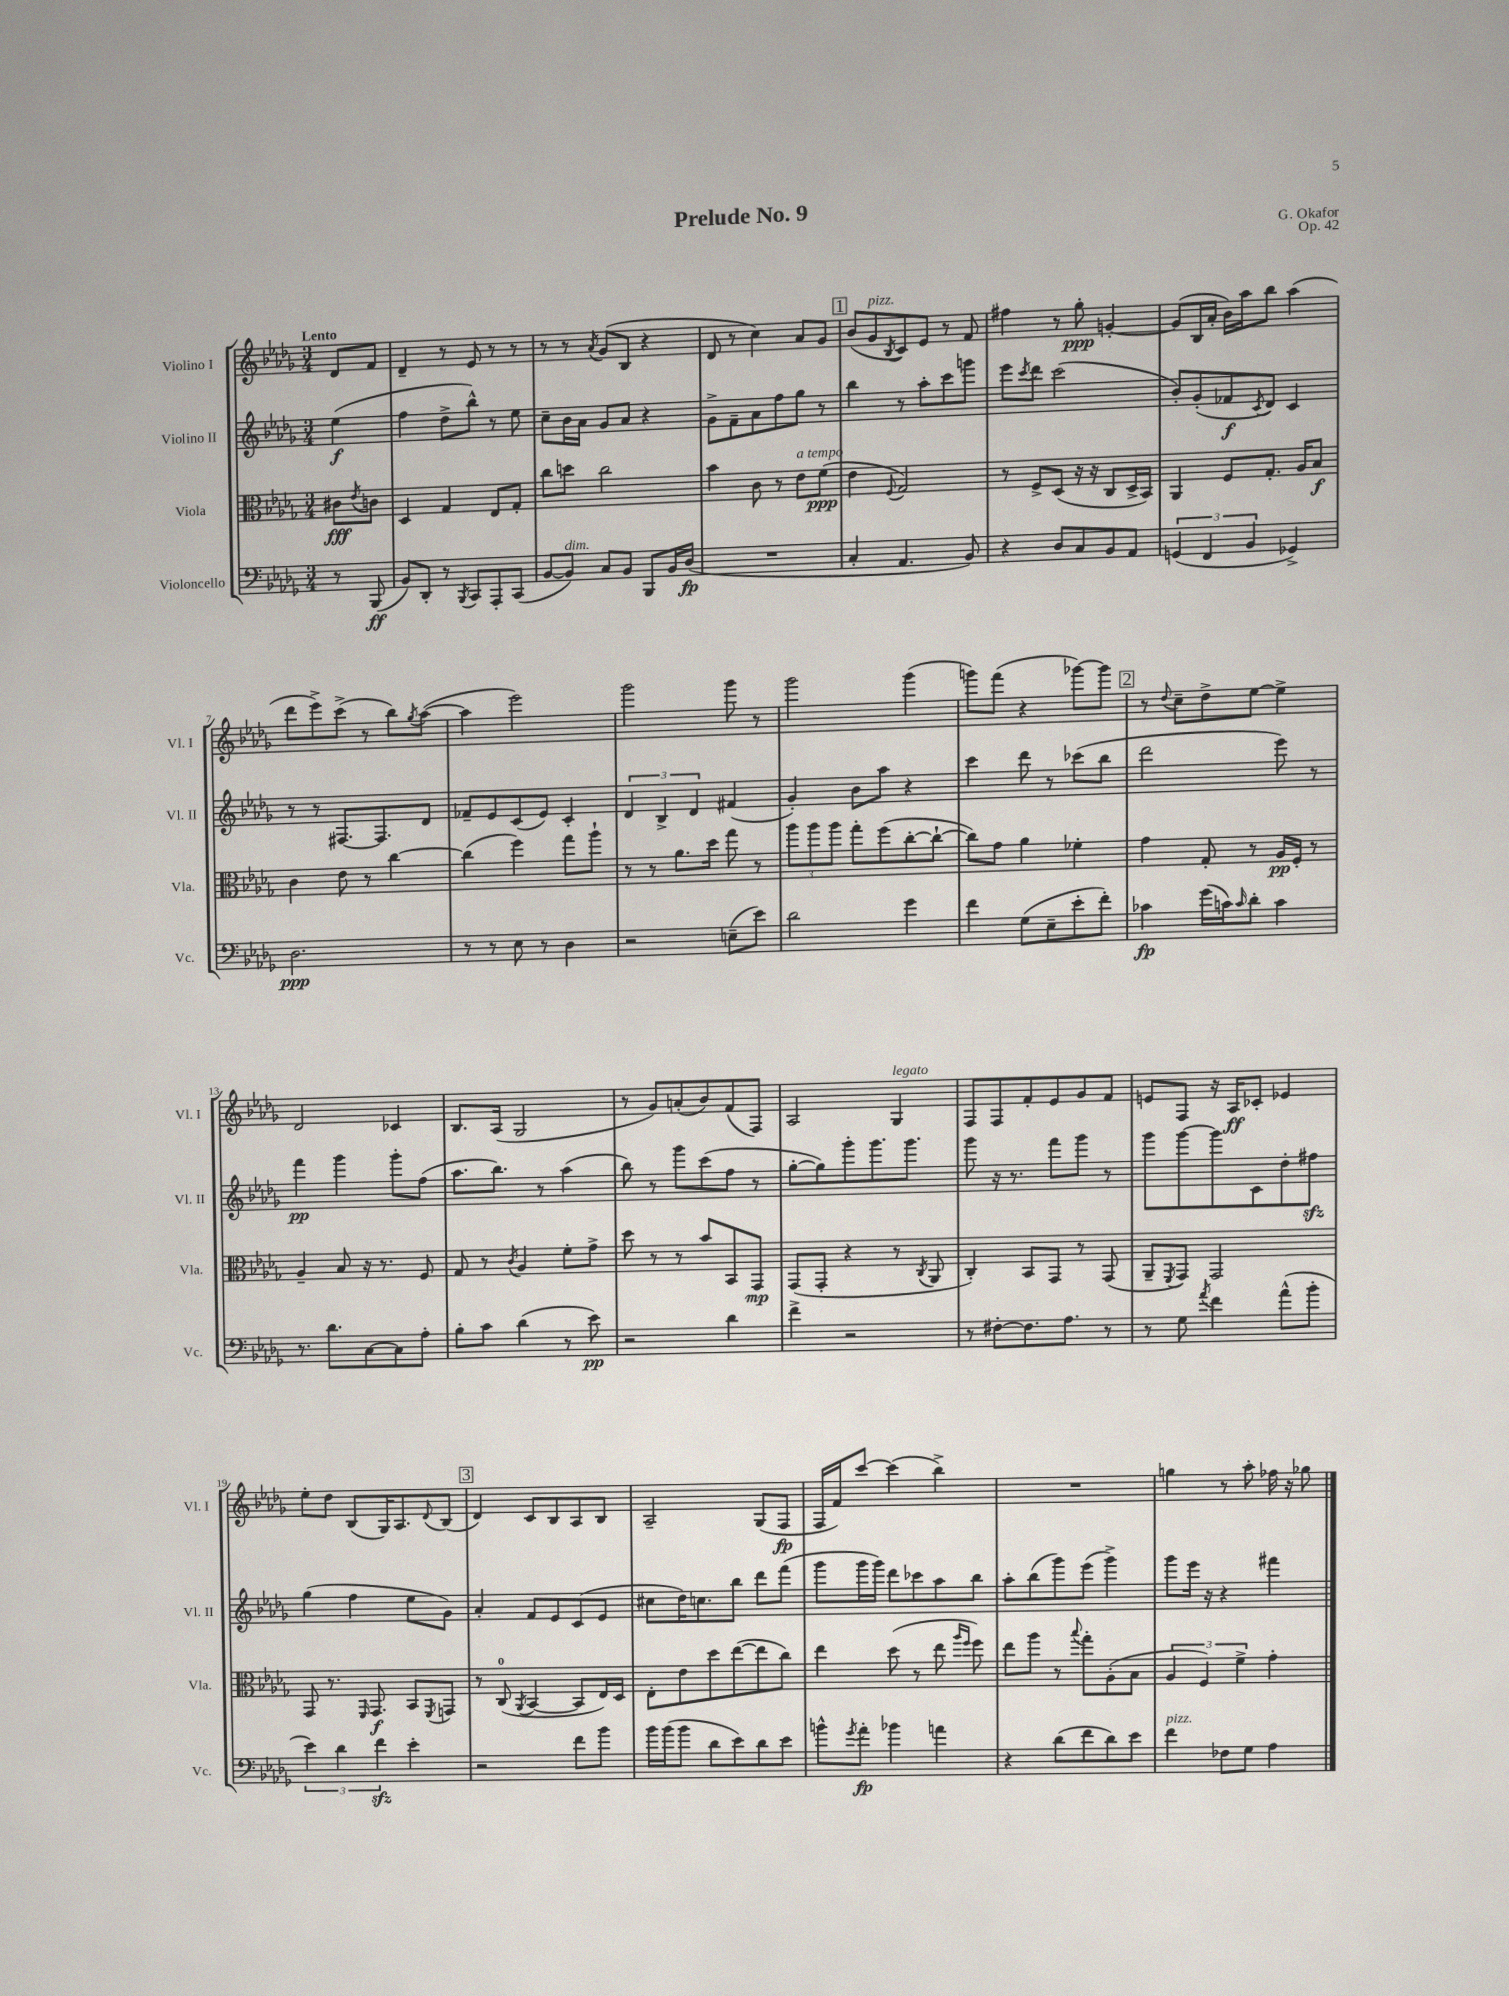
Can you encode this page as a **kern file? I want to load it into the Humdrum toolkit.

**kern	**dynam	**kern	**dynam	**kern	**dynam	**kern	**dynam
*part4	*part4	*part3	*part3	*part2	*part2	*part1	*part1
*staff4	*staff4	*staff3	*staff3	*staff2	*staff2	*staff1	*staff1
*I"Violoncello	*	*I"Viola	*	*I"Violino II	*	*I"Violino I	*
*I'Vc.	*	*I'Vla.	*	*I'Vl. II	*	*I'Vl. I	*
*clefF4	*	*clefC3	*	*clefG2	*	*clefG2	*
*k[b-e-a-d-g-]	*	*k[b-e-a-d-g-]	*	*k[b-e-a-d-g-]	*	*k[b-e-a-d-g-]	*
*M3/4	*	*M3/4	*	*M3/4	*	*M3/4	*
=	=	=	=	=	=	=	=
!	!	!	!	!	!	!LO:TX:a:B:t=Lento	!
8r	.	8c#X\L	fff	(4ee-\	f	8d-/L	.
.	.	8qe-/	.	.	.	.	.
(8BBB-/	ff	8cn\J	.	.	.	8f/J	.
=1	=1	=1	=1	=1	=1	=1	=1
8BB-/L)	.	4D-/	.	4ff\	.	4d-~/	.
8DD-'/J	.	.	.	.	.	.	.
8r	.	4G-/	.	8dd-^\L	.	8r	.
8qBBB-/	.	.	.	.	.	.	.
8CC/L	.	.	.	8bb-^^\J)	.	8e-/	.
8AAA-'/	.	8E-/L	.	8r	.	8r	.
(8CC/J	.	8G-'/J	.	8ee-\	.	8r	.
=2	=2	=2	=2	=2	=2	=2	=2
[8BB-/L	.	8cc\L	.	8cc~\L	.	8r	.
!LO:TX:a:i:t=dim.	!	!	!	!	!	!	!
8BB-/J])	.	8ddn\J	.	16b-\L	.	8r	.
.	.	.	.	16a-\JJ	.	.	.
.	.	.	.	.	.	8qa-/	.
8C/L	.	2cc\	.	8g-/L	.	(8g-/L	.
8BB-/J	.	.	.	8a-/J	.	8B-/J	.
8BBB-/L	.	.	.	4r	.	4r	.
16BB-/L	.	.	.	.	.	.	.
(16D-/JJ	fp	.	.	.	.	.	.
=3	=3	=3	=3	=3	=3	=3	=3
2.r	.	4b-\	.	8g-^\L	.	8d-/	.
.	.	.	.	8f~\	.	8r	.
.	.	8c\	.	8a-\	.	4cc\)	.
.	.	8r	.	8ff\	.	.	.
!	!	!LO:TX:a:i:t=a tempo	!	!	!	!	!
.	.	8e-\L	.	8gg-\J	.	8a-/L	.
.	.	(8f\J	ppp	8r	.	8g-/J	.
!!LO:REH:place=s1:t=1
=4	=4	=4	=4	=4	=4	=4	=4
4C'/	.	4e-\	.	4bb-\	.	(8b-/L	.
!	!	!	!	!	!	!LO:TX:a:i:t=pizz.	!
.	.	.	.	.	.	8g-/	.
.	.	8qqF/	.	.	.	8qB-/	.
4.AA-/	.	2G-/)	.	8r	.	8c/)	.
.	.	.	.	8aa-'\L	.	8e-/J	.
.	.	.	.	8ccc\	.	8r	.
8BB-/)	.	.	.	8gggn\J	.	8f/	.
=5	=5	=5	=5	=5	=5	=5	=5
4r	.	8r	.	8eee-\L	.	4ff#X\	.
.	.	.	.	8qccc/	.	.	.
.	.	8F^/L	.	8ddd-\J	.	.	.
8D-/L	.	(8D-/J	.	(2ccc\	.	8r	.
8C/	.	16r	.	.	.	8gg-'\	ppp
.	.	16r	.	.	.	.	.
8BB-/	.	8C/L	.	.	.	[4gn'/	.
8AA-/J	.	16D-^/L	.	.	.	.	.
.	.	16BB-/JJ)	.	.	.	.	.
=6	=6	=6	=6	=6	=6	=6	=6
(6GGn/	.	4AA-/	.	8b-'/L)	.	(8g/L]	.
.	.	.	.	(8g-'/	.	16B-/L	.
6FF/	.	.	.	.	.	.	.
.	.	.	.	.	.	16a-'/JJ	.
.	.	8F/L	.	8f-X/	f	16b-\LL)	.
.	.	.	.	.	.	16aa-\J	.
6BB-/	.	.	.	.	.	.	.
.	.	.	.	8qc/	.	.	.
.	.	8.G-'/J	.	8d-/J)	.	8bb-\J	.
4GG-X^/)	.	.	.	4c/	.	(4aa-\	.
.	.	16A-/KL	.	.	.	.	.
.	.	8B-/J	f	.	.	.	.
!!LO:LB:g=z
=7	=7	=7	=7	=7	=7	=7	=7
2.D-\	ppp	4c\	.	8r	.	8ddd-\L	.
.	.	.	.	8r	.	8eee-^\)	.
.	.	8e-\	.	[8.F#X/L	.	(8ccc^\J	.
.	.	8r	.	.	.	8r	.
.	.	.	.	8.F#/]	.	.	.
.	.	[4cc\	.	.	.	8bb-\L)	.
.	.	.	.	.	.	8qgg-/	.
.	.	.	.	8d-/J	.	([8aa-\J	.
=8	=8	=8	=8	=8	=8	=8	=8
8r	.	(4cc\]	.	8f-X~/L	.	4aa-\]	.
8r	.	.	.	8e-/	.	.	.
8E-\	.	4ff\)	.	(8c/	.	2eee-\)	.
8r	.	.	.	8e-/J)	.	.	.
4D-\	.	8gg-\L	.	4c'/	.	.	.
.	.	8aa-`\J	.	.	.	.	.
=9	=9	=9	=9	=9	=9	=9	=9
2r	.	8r	.	6d-/	.	2ggg-\	.
.	.	8r	.	.	.	.	.
.	.	.	.	6B-^/	.	.	.
.	.	8.a-\L	.	.	.	.	.
.	.	.	.	6d-/	.	.	.
.	.	16dd-\Jk	.	.	.	.	.
(8En~\L	.	8gg-\	.	(4f#X/	.	8ggg-\	.
8e-\J)	.	8r	.	.	.	8r	.
=10	=10	=10	=10	=10	=10	=10	=10
2d-\	.	12aa-\L	.	4g-'/)	.	2ggg-\	.
.	.	12aa-\	.	.	.	.	.
.	.	12aa-\J	.	.	.	.	.
.	.	8gg-'\L	.	8b-\L	.	.	.
.	.	(8ff\	.	8aa-\J	.	.	.
4g-\	.	[8cc'\	.	4r	.	(4ggg-\	.
.	.	8cc`\J_	.	.	.	.	.
=11	=11	=11	=11	=11	=11	=11	=11
4f\	.	8cc\L])	.	4ccc\	.	8gggn\L)	.
.	.	8g-\J	.	.	.	(8fff\J	.
(8G-\L	.	4a-\	.	8ddd-\	.	4r	.
8E-~\	.	.	.	8r	.	.	.
8e-'\	.	4f-X'\	.	(8ccc-X\L	.	[8ggg-X\L)	.
8f'\J)	.	.	.	8bb-\J	.	8ggg-\J]	.
!!LO:REH:place=s1:t=2
=12	=12	=12	=12	=12	=12	=12	=12
4c-X\	fp	4g-\	.	2ddd-\	.	8r	.
.	.	.	.	.	.	8qqdd-/	.
.	.	.	.	.	.	8cc~\L	.
(16g-\LL	.	8G-'/	.	.	.	8dd-^\	.
16cn\J)	.	.	.	.	.	.	.
16qqc/	.	.	.	.	.	.	.
8d-'\J	.	8r	.	.	.	[8ee-\J	.
4c\	.	16A-/LL	pp	8eee-\)	.	4ee-^\]	.
.	.	16F'/JJ	.	.	.	.	.
.	.	8r	.	8r	.	.	.
!!LO:LB:g=z
=13	=13	=13	=13	=13	=13	=13	=13
8.r	.	4A-~/	.	4fff\	pp	2d-/	.
8.d-\L	.	.	.	.	.	.	.
.	.	8B-/	.	4ggg-\	.	.	.
[8C\	.	16r	.	.	.	.	.
.	.	8.r	.	.	.	.	.
8C\]	.	.	.	8ggg-'\L	.	4c-X/	.
8A-'\J	.	8F/	.	(8ff\J	.	.	.
=14	=14	=14	=14	=14	=14	=14	=14
8B-'\L	.	8G-/	.	8.aa-\L	.	8.B-/L	.
8c\J	.	8r	.	.	.	.	.
.	.	.	.	8.bb-\J)	.	(16A-/Jk	.
.	.	8qc/	.	.	.	.	.
(4d-\	.	4A-/	.	.	.	2G-/	.
.	.	.	.	8r	.	.	.
8r	.	8f'\L	.	(4aa-\	.	.	.
8e-\)	pp	8g-^\J	.	.	.	.	.
=15	=15	=15	=15	=15	=15	=15	=15
2r	.	8dd-\	.	8bb-\)	.	8r	.
.	.	8r	.	8r	.	8g-/L)	.
.	.	8r	.	8ggg-\L	.	(8an'/	.
.	.	8b-/L	.	(8ccc\	.	8b-/)	.
4d-\	.	8BB-/	.	8ff\J	.	(8f/	.
.	.	8GG-/J	mp	8r	.	8F/J)	.
=16	=16	=16	=16	=16	=16	=16	=16
4f^\	.	(8GG-/L	.	[8gg-'\L	.	2A-/	.
.	.	8GG-'/J	.	8gg-\])	.	.	.
2r	.	4r	.	8ggg-'\	.	.	.
.	.	.	.	8.ggg-\	.	.	.
!	!	!	!	!	!	!LO:TX:a:i:t=legato	!
.	.	8r	.	.	.	4G-/	.
.	.	.	.	8.ggg-\J	.	.	.
.	.	8qC/	.	.	.	.	.
.	.	8AA-/	.	.	.	.	.
=17	=17	=17	=17	=17	=17	=17	=17
8r	.	4C'/)	.	8ggg-\	.	8F/L	.
[8F#X'\L	.	.	.	16r	.	8F/	.
.	.	.	.	8.r	.	.	.
8.F#\]	.	8BB-/L	.	.	.	8f'/	.
.	.	8GG-/J	.	8fff\L	.	8e-/	.
8.A-\J	.	.	.	.	.	.	.
.	.	8r	.	8ggg-\J	.	8g-/	.
8r	.	(8GG-/	.	8r	.	8f/J	.
=18	=18	=18	=18	=18	=18	=18	=18
8r	.	8AA-~/L	.	8ggg-\L	.	8en/L	.
.	.	8qFF/	.	.	.	.	.
8G-\	.	8GG-/J)	.	[8ggg-\	.	8F/J	.
8qa-/	.	.	.	.	.	.	.
4f\	.	2GG-/	.	8ggg-\]	.	16r	.
.	.	.	.	.	.	16A-/KL	ff
.	.	.	.	8c\	.	8c-X'/J	.
(8a-^^\L	.	.	.	8dd-'\	.	4e-X/	.
8b-'\J	.	.	.	8ff#Xzz\J	.	.	.
!!LO:LB:g=z
=19	=19	=19	=19	=19	=19	=19	=19
6e-\)	.	8GG-/	.	(4gg-\	.	8ee-'\L	.
.	.	8.r	.	.	.	8dd-\J	.
6d-\	.	.	.	.	.	.	.
.	.	.	.	4ff\	.	(8B-/L	.
.	.	16qqFF/	.	.	.	.	.
.	.	8.GG-/	f	.	.	.	.
6fzz\	.	.	.	.	.	.	.
.	.	.	.	.	.	16G-/K)	.
.	.	.	.	.	.	8.A-/	.
4e-'\	.	8BB-/L	.	8ee-\L	.	.	.
.	.	8qFF/	.	.	.	8qqd-/	.
.	.	8GGn/J	.	8g-\J)	.	(8B-/J	.
!!LO:REH:place=s1:t=3
=20	=20	=20	=20	=20	=20	=20	=20
2r	.	8r	.	4a-'/	.	4d-/)	.
.	.	(8C/	.	.	.	.	.
.	.	8qAA-/	.	.	.	.	.
.	.	[4BB-/	.	8f/L	.	8c/L	.
.	.	.	.	8e-/	.	8B-/	.
8f\L	.	8BB-/L]	.	(8c/	.	8A-/	.
8b-\J	.	16E-/L)	.	8e-/J	.	8B-/J	.
.	.	16D-/JJ	.	.	.	.	.
=21	=21	=21	=21	=21	=21	=21	=21
16b-\LL	.	8E-'\L	.	8cc#X\L	.	2A-~/	.
(16b-\J	.	.	.	.	.	.	.
8b-\J	.	8e-\	.	16dd-\K)	.	.	.
.	.	.	.	8.ccn\	.	.	.
8d-\L	.	8dd-\	.	.	.	.	.
8e-\)	.	([8ee-\	.	8bb-\J	.	.	.
8d-\	.	8ee-\]	.	8ddd-\L	.	(8G-/L	.
8e-\J	.	8cc\J)	.	(8fff\J	.	8F/J	fp
=22	=22	=22	=22	=22	=22	=22	=22
8bn^^\L	.	4ee-\	.	8ggg-\L	.	16F/LL	.
.	.	.	.	.	.	16f/J)	.
8qg-/	.	.	.	.	.	.	.
8a-'\J	fp	.	.	16ggg-\L	.	[8ccc/J	.
.	.	.	.	16ggg-\JJ)	.	.	.
4b-X\	.	(8dd-\	.	8ddd-\L	.	(4ccc\]	.
.	.	8r	.	8ccc-X\	.	.	.
4an\	.	8ee-\	.	8aa-\	.	4bb-^\)	.
.	.	16qqaa-/LL	.	.	.	.	.
.	.	16qqff/JJ	.	.	.	.	.
.	.	8ff\)	.	8bb-\J	.	.	.
=23	=23	=23	=23	=23	=23	=23	=23
4r	.	8ee-\L	.	8aa-'\L	.	2.r	.
.	.	8aa-\J	.	(8bb-\	.	.	.
(8d-\L	.	8r	.	8ggg-\)	.	.	.
.	.	8qqbb-/	.	.	.	.	.
8f\	.	8gg-'\L	.	(8eee-\J	.	.	.
8d-\)	.	(8A-'\	.	4ggg-^\)	.	.	.
8e-\J	.	8B-\J	.	.	.	.	.
=24	=24	=24	=24	=24	=24	=24	=24
!LO:TX:a:i:t=pizz.	!	!	!	!	!	!	!
4f\	.	6A-/	.	8ggg-\L	.	4ggn\	.
.	.	.	.	16eee-\Jk	.	.	.
.	.	6F/)	.	.	.	.	.
.	.	.	.	16r	.	.	.
8F-X\L	.	.	.	4r	.	8r	.
.	.	6f^\	.	.	.	.	.
8G-\J	.	.	.	.	.	8aa-'\	.
4A-\	.	4g-'\	.	4fff#X\	.	16ff-X\	.
.	.	.	.	.	.	16r	.
.	.	.	.	.	.	8gg-X\	.
==	==	==	==	==	==	==	==
*-	*-	*-	*-	*-	*-	*-	*-
